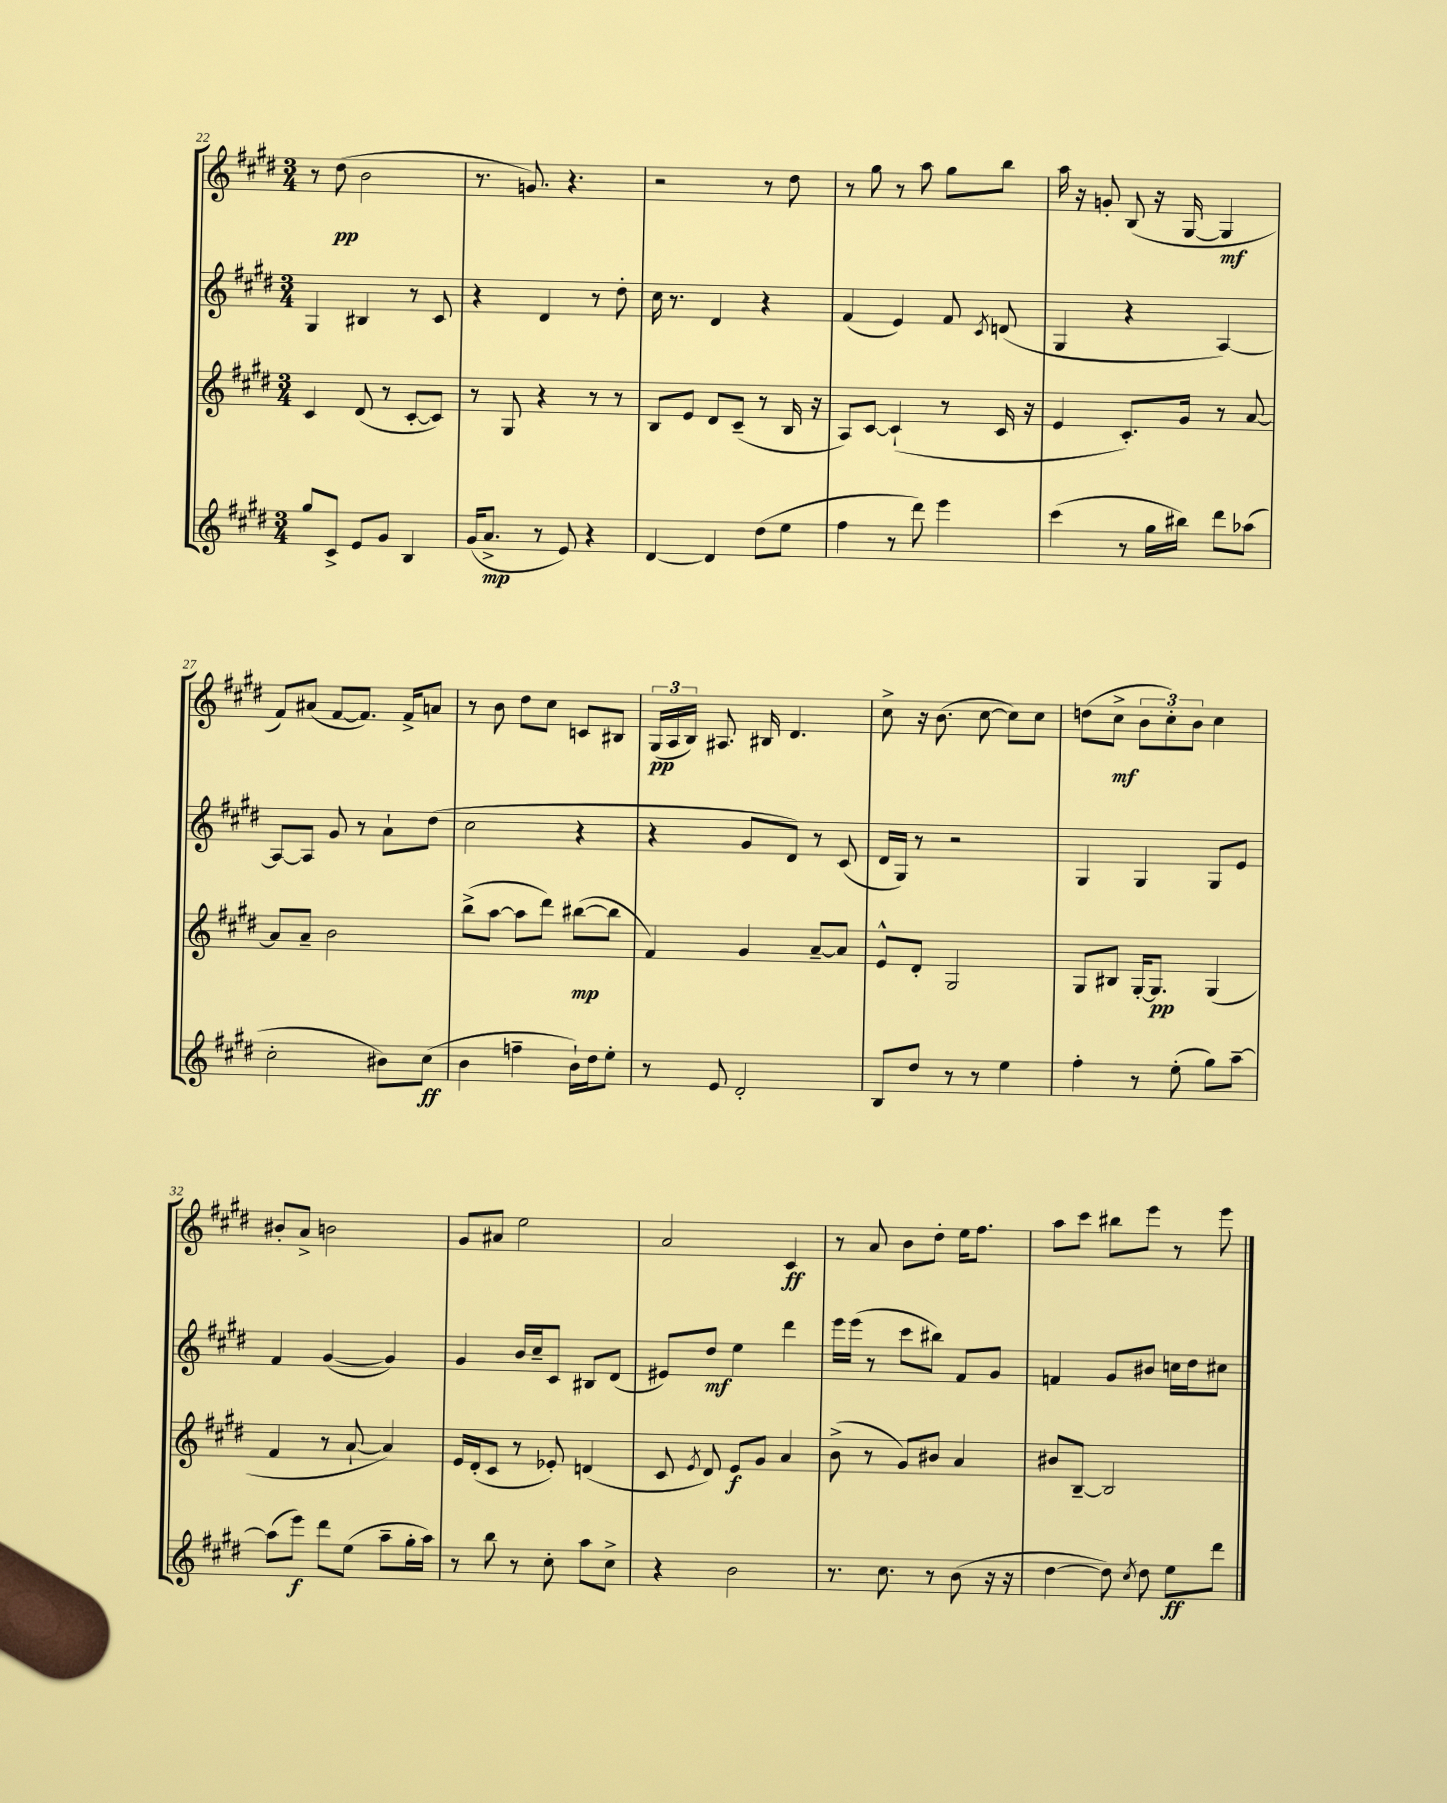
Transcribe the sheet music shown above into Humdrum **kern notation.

**kern	**kern	**kern	**kern
*staff4	*staff3	*staff2	*staff1
*clefG2	*clefG2	*clefG2	*clefG2
*k[f#c#g#d#]	*k[f#c#g#d#]	*k[f#c#g#d#]	*k[f#c#g#d#]
*M3/4	*M3/4	*M3/4	*M3/4
8gg#/L	4c#/	4G#/	8r
8c#^/J	.	.	(8dd#\
8e/L	(8d#/	4B#/	2b\
8g#/J	8r	.	.
4B/	[8c#'/L	8r	.
.	8c#/]J)	8c#/	.
=	=	=	=
(16g#/LK	8r	4r	8.r
8.a^/J	.	.	.
.	8G#/	.	.
.	.	.	8.g/)
8r	4r	4d#/	.
8e/)	.	.	4.r
4r	8r	8r	.
.	8r	8dd#'\	.
=	=	=	=
[4d#/	8B/L	16cc#\	2r
.	.	8.r	.
.	8e/J	.	.
4d#/]	8d#/L	4d#/	.
.	(8c#~/J	.	.
(8dd#\L	8r	4r	8r
8ee\J	16B/	.	8dd#\
.	16r	.	.
=	=	=	=
4ff#\	8A/L)	(4f#/	8r
.	[8c#/J	.	8gg#\
8r	(4c#`/]	4e/)	8r
8ddd#\)	.	.	8aa\
4eee\	8r	8f#/	8gg#\L
.	.	8qc#/	.
.	16c#/	(8d/	8bb\J
.	16r	.	.
=	=	=	=
(4ccc#\	4e/	4G#/	16aa\
.	.	.	16r
.	.	.	8g'/
8r	8.c#'/L)	4r	(8B/
16gg#\LL	.	.	16r
16bb#\JJ)	16g#/Jk	.	[16G#/
8ddd#\L	8r	[4A/)	4G#/]
(8aa-\J	[8a/	.	.
=	=	=	=
2cc#'\	8a/]L	8A/_L	8f#/L)
.	8a~/J	8A/]J	(8a#/J
.	2b\	8g#/	[8f#/L
.	.	8r	8.f#/]J)
8b#\L)	.	8a`\L	.
.	.	.	16f#^/LK
(8cc#\J	.	(8dd#\J	8a/J
=	=	=	=
4b\	(8bb^\L	2cc#\	8r
.	[8aa\J	.	8b\
4ff~\	8aa\]L	.	8dd#\L
.	8ddd#\J)	.	8cc#\J
16b`\LL)	([8bb#\L	4r	8c/L
16dd#\J	.	.	.
8ee'\J	8bb#\]J	.	8B#/J
=	=	=	=
8r	4f#/)	4r	(24G#/LL
.	.	.	24A/
.	.	.	24B/JJ)
8e/	.	.	8.A#/
2d#'/	4g#/	8g#/L	.
.	.	.	16B#/
.	.	8d#/J)	4.d#/
.	[8a~/L	8r	.
.	8a/]J	(8c#/	.
=	=	=	=
8B/L	8e^^/L	16d#/LL	8cc#^\
.	.	16G#/JJ)	.
8dd#/J	8d#'/J	8r	16r
.	.	.	(8.b\
8r	2G#/	2r	.
8r	.	.	[8cc#\
4ee\	.	.	8cc#\]L)
.	.	.	8cc#\J
=	=	=	=
4ff#'\	8G#/L	4G#/	(8dd\L
.	8B#/J	.	8cc#^\J
8r	[16G#'/LK	4G#/	12b\L
.	8.G#/]J	.	.
.	.	.	12cc#'\)
(8ee'\	.	.	.
.	.	.	12b\J
8gg#\L)	(4G#/	8G#/L	4cc#\
[8aa~\J	.	8e/J	.
=	=	=	=
(8aa\]L	4f#/	4f#/	8b#'/L
8eee\J)	.	.	8a^/J
8ddd#\L	8r	([4g#/	2b\
(8ee\J	[8a`/	.	.
8aa~\L	4a/])	4g#/])	.
16gg#'\L	.	.	.
16aa\JJ)	.	.	.
=	=	=	=
8r	16e/LL	4g#/	8g#/L
.	(16d#'/J	.	.
8bb\	8c#/J	.	8a#/J
8r	8r	16b/LL	2ee\
.	.	16cc#~/J	.
8cc#'\	8e-'/)	8c#/J	.
8aa\L	(4d/	8B#/L	.
8cc#^\J	.	(8d#/J	.
=	=	=	=
4r	8c#/	8e#/L)	2a/
.	8qe/	.	.
.	8d#/)	8dd#/J	.
2b\	8e/L	4ee\	.
.	8g#/J	.	.
.	4a/	4ddd#\	4c#/
=	=	=	=
8.r	(8b^\	16eee\LL	8r
.	.	(16eee\JJ	.
.	8r	8r	8a/
8.cc#\	.	.	.
.	8g#/L)	8ccc#\L	8b\L
8r	8b#/J	8bb#\J)	8dd#'\J
(8b\	4a/	8f#/L	16ee\LK
.	.	.	8.ff#\J
16r	.	8g#/J	.
16r	.	.	.
=	=	=	=
[4dd#\	8b#/L	4f/	8aa\L
.	[8B~/J	.	8ccc#\J
8dd#\])	2B/]	8g#/L	8bb#\L
8qcc#/	.	.	.
8dd#\	.	8b#/J	8eee\J
8ee\L	.	16cc\LL	8r
.	.	16dd#\J	.
8ddd#\J	.	8cc#\J	8eee\
==	==	==	==
*-	*-	*-	*-
